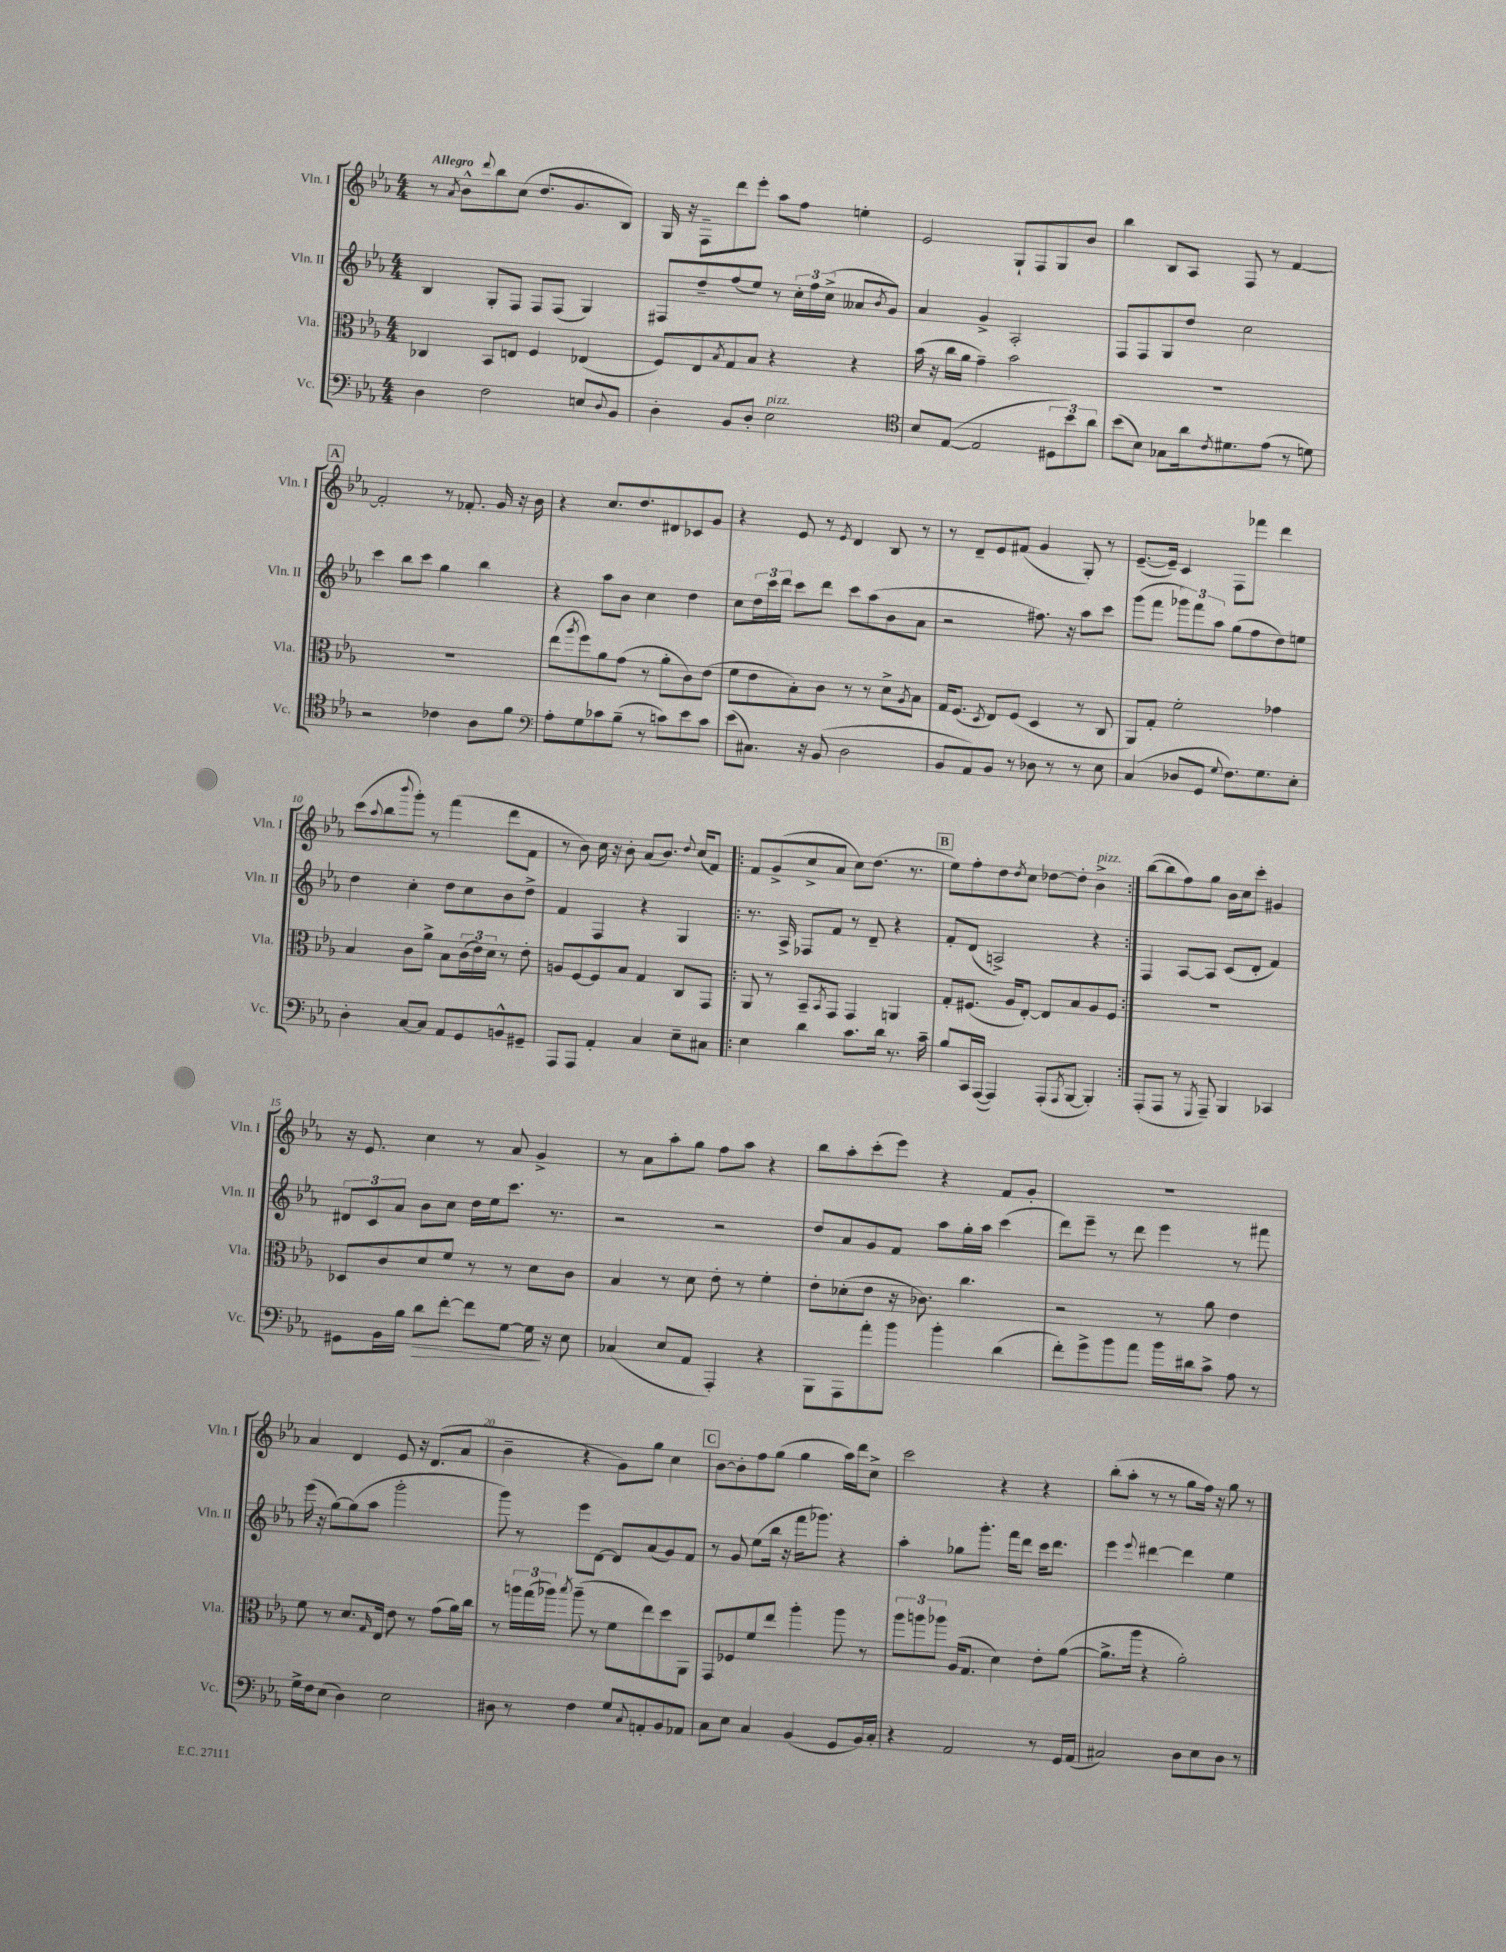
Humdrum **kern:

**kern	**kern	**kern	**kern
*staff4	*staff3	*staff2	*staff1
*clefF4	*clefC3	*clefG2	*clefG2
*k[b-e-a-]	*k[b-e-a-]	*k[b-e-a-]	*k[b-e-a-]
*M4/4	*M4/4	*M4/4	*M4/4
4D	4C-	4B-	8r
.	.	.	8qa-
.	.	.	8b-^^
.	.	.	8qqddd
2F	8BB-	8G'	8bb-
.	8E	8F	(8cc
.	4F	8F	8.dd
.	.	(8F	.
.	.	.	8.g
8E	(4E-	4G)	.
8qqD	.	.	.
8BB-	.	.	8B-)
=	=	=	=
4D'	8F)	8F#	16G
.	.	.	16r
.	8E-	8dd~	8F~
.	8qB-	.	.
8BB-	8G	(8ff	8ddd
8D'	8B-	8ee-)	8eee-'
2E-	4r	8r	8aa-
.	.	24cc'	8ff
.	.	24ff	.
.	.	(24cc^	.
.	4r	8a--	4ee'
.	.	8qb-	.
.	.	8g)	.
=	=	=	=
*clefC4	*	*	*
8B-	(16b-	4a-	2e-
.	16r	.	.
([8E-	16cc	.	.
.	16a-	.	.
2E-]	4g~)	4g^	.
.	2b-	2A-'	8G`
.	.	.	8F
12D#	.	.	8G
12b-)	.	.	.
.	.	.	8b-
12a-	.	.	.
=	=	=	=
(8b-	1r	8F	4bb-
8B-)	.	8F	.
8G-	.	8G	8B-
16a-	.	8dd	8A-
8qc	.	.	.
8.d#	.	.	.
.	.	2cc	8F
(8e-	.	.	8r
8r	.	.	[4f
8d)	.	.	.
=	=	=	=
2r	1r	4ccc	2f']
.	.	8bb-	.
.	.	8ccc	.
4c-	.	4gg	8r
.	.	.	8.f-'
8A-	.	4bb-	.
.	.	.	16g
8f	.	.	16r
.	.	.	16b-
=	=	=	=
*clefF4	*	*	*
8A-'	(8ee-	4r	4r
.	8qaa-	.	.
8G	8ff)	.	.
8c-	8a-	8aa-	8.cc
(8B-~	(8g	8b-	.
.	.	.	8.dd
8r	8r	4cc	.
8c)	8a-'	.	8d#
8e-	8c)	4dd	8c-
8c	(8e-	.	8g
=	=	=	=
(8e-	8f	8cc	4r
8.C#)	8e-	24dd	.
.	.	24ccc	.
.	.	24ddd	.
.	8B-')	8ccc	8e-
16r	.	.	.
(8BB-	8c	8ddd	8r
.	.	.	8qe-
2D	8r	8ccc	4d
.	8r	(8aa-	.
.	8d^	8b-	8B-
.	8qA-	.	.
.	8B-	8a-	8r
=	=	=	=
8BB-	16G	2r	8r
.	(8.F	.	.
8AA-)	.	.	8d~
.	8qD	.	.
8BB-	8E-)	.	8e-
8r	(8F	.	(8f#
8D-	4D	8.ff#)	4g
8r	.	.	.
.	.	16r	.
8r	8r	8aa-	8G')
8E-	8C	8ccc	8r
=	=	=	=
(4C	8AA-)	(8ggg	([8.e-~
.	8G'	8fff	.
.	.	.	16e-~])
8D-	2f'	12ggg-)	4c
.	.	12fff	.
8GG	.	.	.
.	.	12aa-	.
8qqG	.	.	.
8.F)	.	(8gg	8F
.	.	8ff	8fff-
8.G	.	.	.
.	4g-	8dd)	4ddd
8E-'	.	8ee	.
=	=	=	=
4D'	4B-	4dd	(8ccc
.	.	.	8qqaa-
.	.	.	8bb-
.	.	.	8qqbbb-
[8C	8c	4cc'	8ggg')
8C]	8a-^	.	8r
8AA-	8B-	8dd	(4fff
8GG	(24c	8cc	.
.	24e-)	.	.
.	24d	.	.
8BB^^	8r	8b-	8ddd
8GG#~	8e-'	8dd^	8f
=	=	=	=
8AAA-	8A	4f	8r
8AAA-	[8F	.	8b-)
4AA-'	8F]	4F	16cc
.	.	.	16r
.	8B-	.	8b-'
4C	4G	4r	(8a-
.	.	.	8.b-)
8E-~	8C	4G	.
.	.	.	8qqdd
.	.	.	(16cc
8C#	8GG	.	8f)
=!|:	=!|:	=!|:	=!|:
4E-	8AA-	8.r	8f
.	8r	.	(8g^
.	.	16A-^	.
4d	8BB-~	8F-	8cc^
.	8qBB-	.	.
.	8GG	8f	8a-
8.c	4GG	8r	8cc)
.	.	8d~	(8.dd
16d	.	.	.
8.r	4AA	4r	.
.	.	.	8.r
16c~	.	.	.
=	=	=	=
8B-	8G'	8f'	8ee-)
16CC	(8.F#	(8d	8ff'
([16AAA-	.	.	.
4AAA-])	.	2A^)	8dd
.	16A-	.	.
.	.	.	8qdd
.	[8E-')	.	8cc
(8AAA-'	8E-]	.	[8dd-
8qAAA-	.	.	.
[8BBB-	8B-	.	8dd-']
4BBB-'])	8A-	4r	4b-^
.	8F#	.	.
=:|!	=:|!	=:|!	=:|!
(8AAA-'	1r	4F	([8bb-
8AAA-	.	.	8bb-]
8r	.	[8A-	8ff)
8qGGG	.	.	.
8AAA-~)	.	8A-]	8gg
4BBB-	.	(8c	16b-
.	.	.	16cc
.	.	8d'	8ccc'
4CC-	.	4f)	4g#
=	=	=	=
8GG#	8D-	12d#	16r
.	.	.	8.e-
.	.	12c	.
16BB-	8c	.	.
.	.	12a-	.
16B-	.	.	.
8d	8d	8b-	4cc
[8f'	8f	8cc	.
8f]	8r	16dd	8r
.	.	16ee-	.
[8G	8r	8.ccc	8a-
16G]	8d	.	4g^
16r	.	8.r	.
8E-	8c	.	.
=	=	=	=
(4C-	4B-	2r	8r
.	.	.	8a-
8E-	8r	.	8aa-'
8AA-	8d	.	8gg
4AAA-')	8e-'	2r	8ff
.	8r	.	8aa-
4r	4f'	.	4r
=	=	=	=
8BBB-	8e-'	8dd	8bb-
8AAA-	(8d-'	8a-	8aa-'
8a-'	8e-	8g	(8ccc'
8b-	16r	8f	8eee-)
.	8.c-)	.	.
4b-'	.	8aa-	4r
.	4.cc	16gg'	.
.	.	16aa-	.
(4d	.	(4ccc	8f
.	.	.	8g'
=	=	=	=
8f')	2r	8ddd)	1r
8g^	.	8eee-~	.
8b-	.	8r	.
8a-	.	8ddd	.
16b-	8r	4eee-	.
16d#	.	.	.
8c^	8a-	.	.
8A-	4e-	8r	.
8r	.	8fff#	.
=	=	=	=
16G^	8f	(16eee-	4a-
16F	.	16r	.
(8E-	8r	[8gg)	.
4D)	8.d	(8gg]	4d
.	.	8aa-	.
.	16qqG	.	.
.	16E-	.	.
2E-	8e-	2ggg'	8e-
.	8r	.	16r
.	.	.	(8.d
.	(8g	.	.
.	16a-)	.	8a-
.	16cc	.	.
=	=	=	=
8D#	8r	8ggg)	4b-~
8r	24aa	8r	.
.	(24gg	.	.
.	24aa-)	.	.
.	8qbb-	.	.
4F	(8aa-~	8eee-	4r
.	8r	[8d	.
8G	8f	8d]	8g)
8qqC	.	.	.
8AA'	8ee-)	(8a-	8gg
8BB-	8dd	8g)	4cc
8AA-	8AA-	8f	.
=	=	=	=
8C	8GG	8r	[8b-
8E-	8F-	8g	8b-']
4C	8f	(8ee-	8ff
.	8ee-	16bb-	(8gg
.	.	16r	.
(4BB-	4aa-'	16fff	4gg
.	.	8.ggg-)	.
8GG	8aa-	4r	16aa-)
.	.	.	16ddd
16BB-)	8r	.	8cc^
16C'	.	.	.
=	=	=	=
4r	12aa-	4aa-'	2ccc
.	12aa	.	.
.	12aa-	.	.
2AA-	(16A-	8gg-	.
.	8.G	.	.
.	.	8.ggg'	.
.	4d)	.	4r
.	.	16fff	.
.	.	8ddd	.
8r	8e-'	16ccc	4r
.	.	8.ddd	.
16GG	([8a-	.	.
(16AA-	.	.	.
=	=	=	=
2C#)	8.a-^]	4eee-	(8bb-'
.	.	.	8aa-'
.	16aa-	.	.
.	.	8qqeee-	.
.	4r	[4ddd#	8r
.	.	.	8r
8D	2a-')	4ddd#]	8gg
8E-	.	.	16ff)
.	.	.	16r
8D	.	4ee-	8gg
8r	.	.	8r
==	==	==	==
*-	*-	*-	*-
